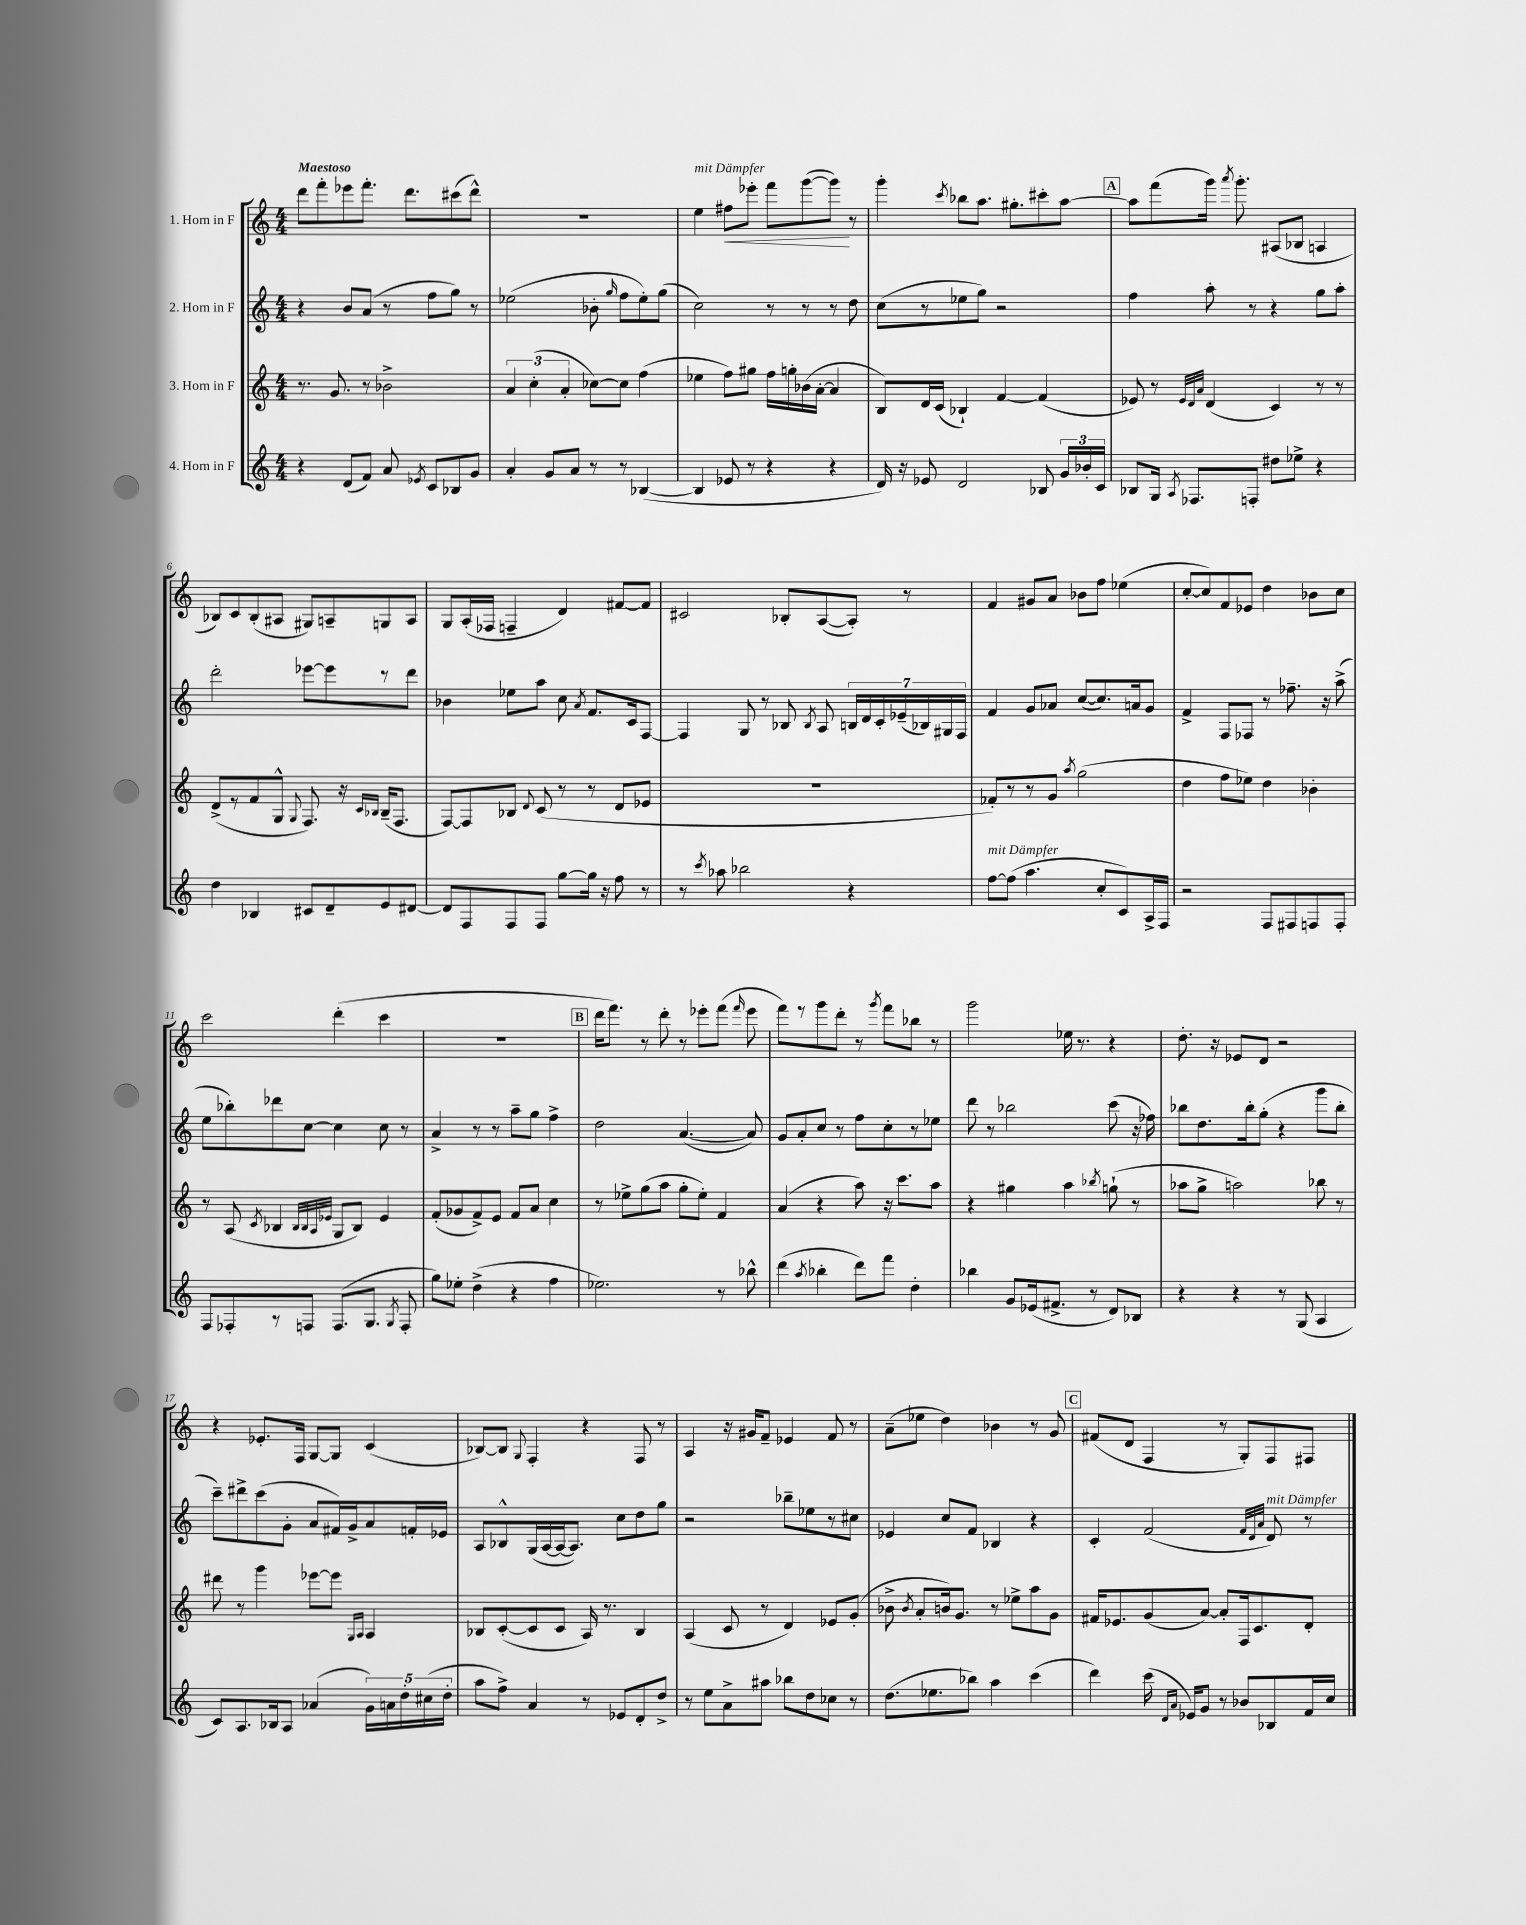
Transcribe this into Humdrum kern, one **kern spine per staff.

**kern	**kern	**kern	**kern
*staff4	*staff3	*staff2	*staff1
*clefG2	*clefG2	*clefG2	*clefG2
*k[]	*k[]	*k[]	*k[]
*M4/4	*M4/4	*M4/4	*M4/4
4r	8.r	4r	8ddd
.	.	.	8fff'
.	8.g	.	.
(8d	.	8b	8eee-
8f)	8r	(8a	8.fff'
8a	2b-^	8r	.
.	.	.	8.ddd
8qe-	.	.	.
8c	.	8ff	.
8B-	.	8gg)	(8ccc#
8g	.	8r	8ddd^^)
=	=	=	=
4a'	6a	(2ee-	1r
.	(6cc'	.	.
8g	.	.	.
.	6a'	.	.
8a	.	.	.
8r	[8cc-)	8b-'	.
.	.	16qqgg	.
8r	8cc-]	8ff	.
([4B-	(4ff	8ee-')	.
.	.	(8gg	.
=	=	=	=
4B-]	4ee-	2cc)	4ee
8e-	8ff)	.	8ff#
8r	8gg#	.	8eee-'
4r	16ff	8r	8fff
.	16gg'	.	.
.	(16b-	8r	([8ggg
.	[16a'	.	.
4r	4a]	8r	8ggg])
.	.	8dd	8r
=	=	=	=
16d)	8B)	(8cc	4ggg'
16r	.	.	.
8e-	16d	8r	.
.	(16c	.	.
.	.	.	8qccc
2d	4B-`)	8ee-	8bb-
.	.	8gg)	8.aa
.	[4f	2r	.
.	.	.	8.gg#'
8B-	(4f]	.	8ccc#'
24g	.	.	[8aa
24b-'	.	.	.
24c	.	.	.
=	=	=	=
8B-	8e-)	4ff	8aa]
16G	8r	.	(8fff
8qA	.	.	.
8.F-	.	.	.
.	32qqe-	.	.
.	32qqd	.	.
.	32qqa	.	.
.	(4d	8aa'	16ggg)
.	.	.	8qaaa
.	.	.	8.ggg'
8F'	.	8r	.
8dd#	4c)	4r	(8A#
8ee-^	.	.	8B-
4r	8r	8gg	4A
.	8r	8aa'	.
=	=	=	=
4dd	(8d^	2ddd'	8B-)
.	8r	.	8c
4B-	8f	.	(8B-'
.	8G^^	.	8A#
.	8qqG	.	.
8c#	8.F)	[8eee-	8G#)
8d~	.	8eee-]	8A~
.	16r	.	.
.	16qqc	.	.
.	16qqB-	.	.
8e	(16B-~	8r	8G
.	8.F	.	.
[8d#	.	8ddd	8A
=	=	=	=
8d#]	[8F)	4b-	8G
8F	8F]	.	(16A'
.	.	.	16F-
8F	8B-	8ee-	4F~
.	8qqd	.	.
8F	(8c	8aa	.
[8gg	8r	8cc	4d)
.	.	8qa	.
16gg]	8r	8.f	.
16r	.	.	.
8ff	8d	.	[8f#
.	.	16c	.
8r	8e-	[8F	8f#]
=	=	=	=
8r	1r	4F]	2c#
8qccc	.	.	.
8aa-	.	.	.
2bb-	.	8G	.
.	.	8r	.
.	.	8B-	8B-'
.	.	8qB-	.
.	.	8A	([8A
4r	.	28B	8A'])
.	.	28d	.
.	.	28c'	.
.	.	(28e-~	.
.	.	.	8r
.	.	28B-)	.
.	.	28G#	.
.	.	28F	.
=	=	=	=
[8ff	8f-')	4f	4f
(8ff]	8r	.	.
4.aa	8r	8g	8g#
.	8g	8a-	8a
.	8qaa	.	.
.	(2gg	([8cc	8b-
8cc'	.	8.cc])	8ff
8c)	.	.	(4ee-
.	.	16a	.
16A^	.	8g	.
16F	.	.	.
=	=	=	=
2r	4dd	4f^	[8cc'
.	.	.	8cc])
.	8ff	8F	8f
.	8ee-)	8F-	8e-
8F	4dd	8r	4dd
8F#	.	8.ff-~	.
8F	4b-'	.	8b-
.	.	16r	.
8F'	.	(8aa^	8cc
=	=	=	=
8F	8r	8ee	2ccc
8F-'	(8A	8bb-')	.
.	8qc	.	.
8r	4B-	8ddd-	.
8F	.	[8cc	.
.	32qqB-	.	.
.	32qqB-	.	.
.	32qqA	.	.
.	32qqe-	.	.
(8.F	8G	4cc]	(4ddd'
.	8B-)	.	.
8.G	.	.	.
.	4e-	8cc	4ccc
8qG	.	.	.
8F'	.	8r	.
=	=	=	=
8gg)	(8f'	4a^	1r
8ee-'	8g-	.	.
(4dd^	8f^)	8r	.
.	8e	8r	.
4r	8f	8aa~	.
.	8a	8gg	.
4ff	4cc	4ff^	.
=	=	=	=
2.ee-)	8r	2dd	16ddd
.	.	.	8.fff)
.	8ee-^	.	.
.	(8gg	.	8r
.	8aa	.	8ddd'
.	8gg'	([4.a	8r
.	8ee-')	.	8eee-'
8r	4f	.	(8fff
.	.	.	16qqfff
8bb-^^	.	8a])	8eee-
=	=	=	=
(4ddd	(4a	8g	8fff)
.	.	8a'	8r
8qaa	.	.	.
4bb-'	4r	8cc	8ggg
.	.	8r	8ddd'
8ddd)	8aa)	8ff	8r
.	.	.	8qggg
8fff	16r	8cc'	8fff
.	8.ccc	.	.
4dd'	.	8r	8bb-
.	8aa	8ee-	8r
=	=	=	=
4bb-	4r	8ddd	2ggg
.	.	8r	.
8g	4gg#	2bb-	.
(16e-	.	.	.
8.f#^	.	.	.
.	4aa	.	16ee-
.	.	.	8.r
8r	.	.	.
.	8qbb-	.	.
8d)	(8gg`	(8ccc	4r
8B-	8r	16r	.
.	.	16ff-)	.
=	=	=	=
4r	8aa-	8bb-	8.dd'
.	8gg^	8.dd	.
.	.	.	16r
4r	2aa)	.	8e-
.	.	16bb-'	.
.	.	(8gg'	8d
8r	.	4r	2r
(8G	.	.	.
4A	8bb-	8ggg	.
.	8r	8bb-'	.
=	=	=	=
8c)	8ddd#	8ccc~)	4r
8.A	8r	8ddd#^	.
.	4ggg	(8ccc	8.e-'
16B-	.	.	.
8A	.	8g'	.
.	.	.	16F
(4a-	[8eee-	8a	[8G
.	8eee-]	16f#)	8G]
.	.	16g^	.
.	16qqG	.	.
.	16qqA	.	.
20g)	4A	8a	(4c
20a	.	.	.
20dd'	.	.	.
.	.	16f'	.
(20cc#	.	.	.
.	.	16e-	.
20dd'	.	.	.
=	=	=	=
8aa	8B-	8A	[8B-)
8ff^)	([8c'	8B-^^	8B-]
.	.	.	8qqG
4a	8c]	(16G	4F'
.	.	[16A	.
.	8c	16A_	.
.	.	8.A])	.
8r	16A)	.	4r
.	8.r	.	.
8e-	.	8cc	.
8d'	4B-	8dd	8F
8dd^	.	8gg	8r
=	=	=	=
8r	(4A	2r	4A
8ee	.	.	.
8a^	8c	.	16r
.	.	.	16g#
8aa#	8r	.	8f~
8bb-	4d)	8bb-~	4e-
8dd	.	8ee-	.
8cc-	8e-	8r	8f
8r	(8g'	8cc#	8r
=	=	=	=
(8.dd	8b-^	4e-	(8a~
.	8qb-	.	.
.	8a'	.	8ee-
8.ee-	.	.	.
.	16b)	8cc	4dd)
.	8.g	.	.
8bb-)	.	8f	.
4aa	8r	4B-	4b-
.	8ee-^	.	.
(4ccc	8aa	4r	8r
.	8g	.	8g
=	=	=	=
4ddd)	16f#	4c'	(8f#
.	8.e-	.	.
.	.	.	8d
(16ccc	(8g	(2f	4F
16qqd	.	.	.
16qqa	.	.	.
16e-)	.	.	.
8g	[8a)	.	.
8r	8a']	.	8r
8b-	16F	.	8G')
.	8.c	.	.
.	.	32qqf	.
.	.	32qqd	.
.	.	32qqa	.
8B-	.	8d)	8F
16f	8d'	8r	8F#
16cc	.	.	.
==	==	==	==
*-	*-	*-	*-
